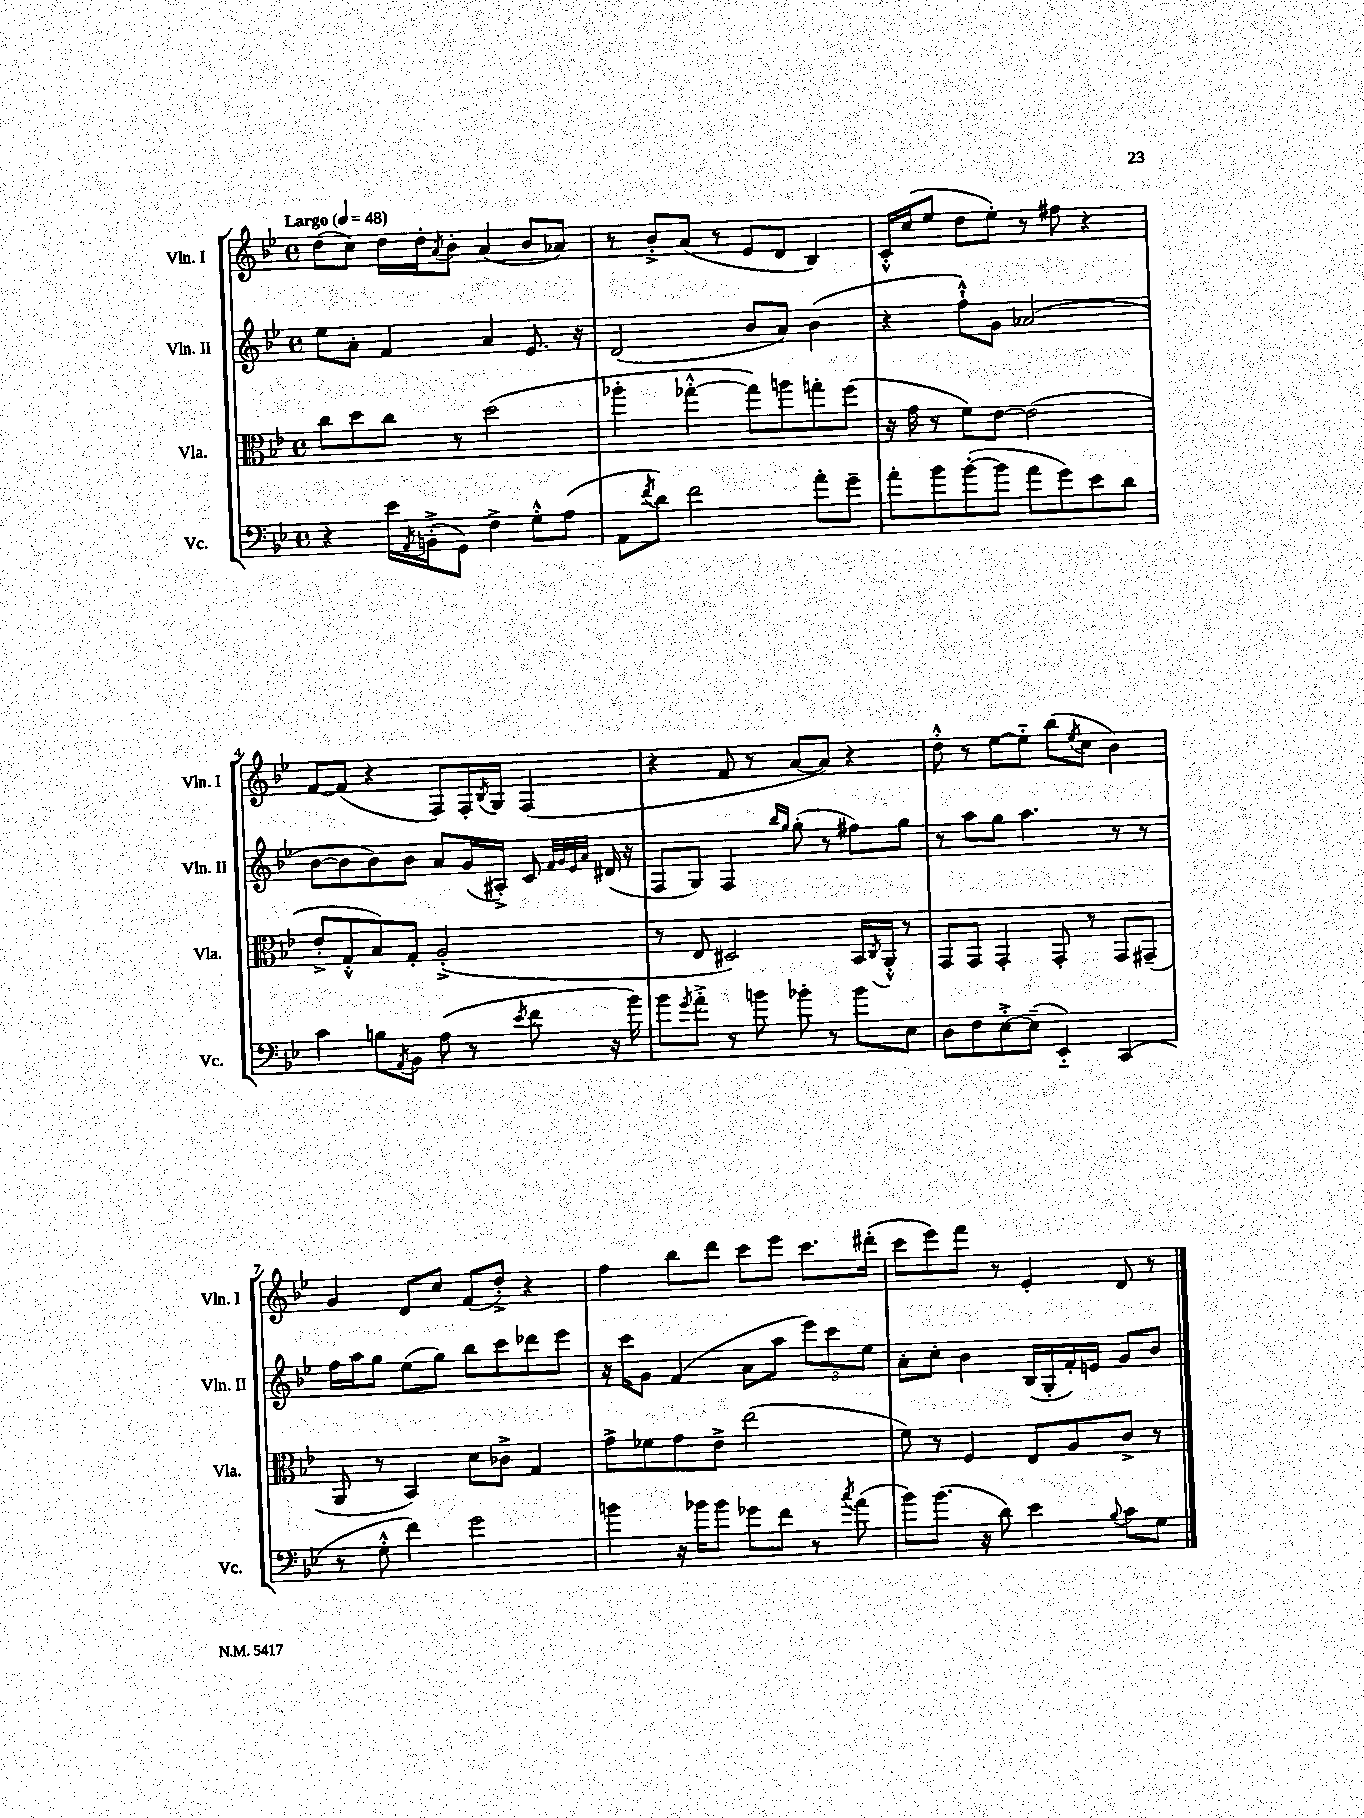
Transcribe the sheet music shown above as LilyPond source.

<<
\new StaffGroup <<
\new Staff = "s0" \with { instrumentName = "Vln. I" shortInstrumentName = "Vln. I" } {
    \clef treble \key bes \major \defaultTimeSignature \time 4/4 \tempo "Largo" 4 = 48
    d''8( c''8) d''16 d''16-. \acciaccatura { a'8 } bes'8-. a'4( bes'8 aes'8) |
    r8 bes'8-.-> a'8( r8 ees'8 d'8 bes4) |
    c'16-.-^ c''16( ees''8 d''8 ees''8-.) r8 fis''8 r4 |
    f'8~ f'8( r4 f8) f16-. \acciaccatura { bes8 } g16 f4( |
    r4 f'8 r8 a'8~ a'8) r4 |
    d''8-.-^ r8 ees''8~ ees''8-_ bes''8( \acciaccatura { ees''8 } c''8 bes'4) |
    g'4 d'8 c''8 f'8( d''8-.->) r4 |
    f''4 bes''8 d'''8 c'''8 ees'''8 c'''8. dis'''16-.( |
    c'''8 ees'''8) f'''8 r8 ees'4-. d'8 r8 \bar "|." |
}
\new Staff = "s1" \with { instrumentName = "Vln. II" shortInstrumentName = "Vln. II" } {
    \clef treble \key bes \major \defaultTimeSignature \time 4/4
    ees''8 a'8-. f'4 a'4 ees'8. r16 |
    d'2( bes'8 a'8) bes'4( |
    r4 f''8-!-^) g'8 aes'2( |
    bes'8~ bes'8 bes'8) bes'8 a'8 g'16( ais16-.->) c'8 \grace { f'32 g'32 ees'32 a'32 } dis'16( r16 |
    f8 g8) f4 \grace { bes''16 g''16 } g''8-.( r8 fis''8) g''8 |
    r8 a''8 g''8 a''4. r8 r8 |
    f''16 a''16 g''8 ees''8( g''8) bes''8 c'''8 des'''8 ees'''8 |
    r16 c'''16 g'8 f'4( a'8 a''8 \tuplet 3/2 { ees'''8) c'''8 ees''8 } |
    a'8-. c''8-. bes'4 bes16( g16-. f'16-.) e'16 g'8 bes'8 \bar "|." |
}
\new Staff = "s2" \with { instrumentName = "Vla." shortInstrumentName = "Vla." } {
    \clef alto \key bes \major \defaultTimeSignature \time 4/4
    c''8 d''8 c''8 r8 d''2( |
    aes''4-. ges''4~-.-^ ges''8) a''8 g''8-. f''8( |
    r16 g'16 r8 f'8) ees'8~ ees'2( |
    ees'8-.-> g8-.-^ bes8) g8-. a2-.->( |
    r8 ees8 dis2) bes,16 \acciaccatura { c8 } a,16-.-^ r8 |
    g,8 g,8 g,4-. g,8-. r8 g,8 gis,8--( |
    a,8 r8 bes,4) d'8 ces'8-> g4 |
    g'8-> fes'8 g'8 ees'8-> ees''2( |
    f'8) r8 f4 ees8 a8 c'8-> r8 \bar "|." |
}
\new Staff = "s3" \with { instrumentName = "Vc." shortInstrumentName = "Vc." } {
    \clef bass \key bes \major \defaultTimeSignature \time 4/4
    r4 ees'16 \acciaccatura { a,8 } b,16-.->( g,8) f4-> g8-.-^ a8( |
    a,8 \acciaccatura { f'8 } d'8) f'2 a'8-. g'8-- |
    a'8-. bes'8 bes'8~-.( bes'8 a'8 g'8) ees'8 d'8 |
    c'4 b8 \acciaccatura { a,8 } bes,8 a8( r8 \acciaccatura { ees'8 } f'8 r16 bes'16) |
    bes'8 \acciaccatura { g'8 } a'8-.-> r8 b'8 bes'8-. r8 bes'8 ees8 |
    d8 f8 ees8~-.-> ees8--( ees,4-_) c,4( |
    r8 g8-.-^ f'4) g'2 |
    b'4 r16 bes'16 bes'8 ges'8 f'8 r8 \acciaccatura { c''8 } a'8( |
    bes'8) bes'8.( r16 d'8) ees'4 \appoggiatura { bes8 } c'8 g8 \bar "|." |
}
>>
>>
